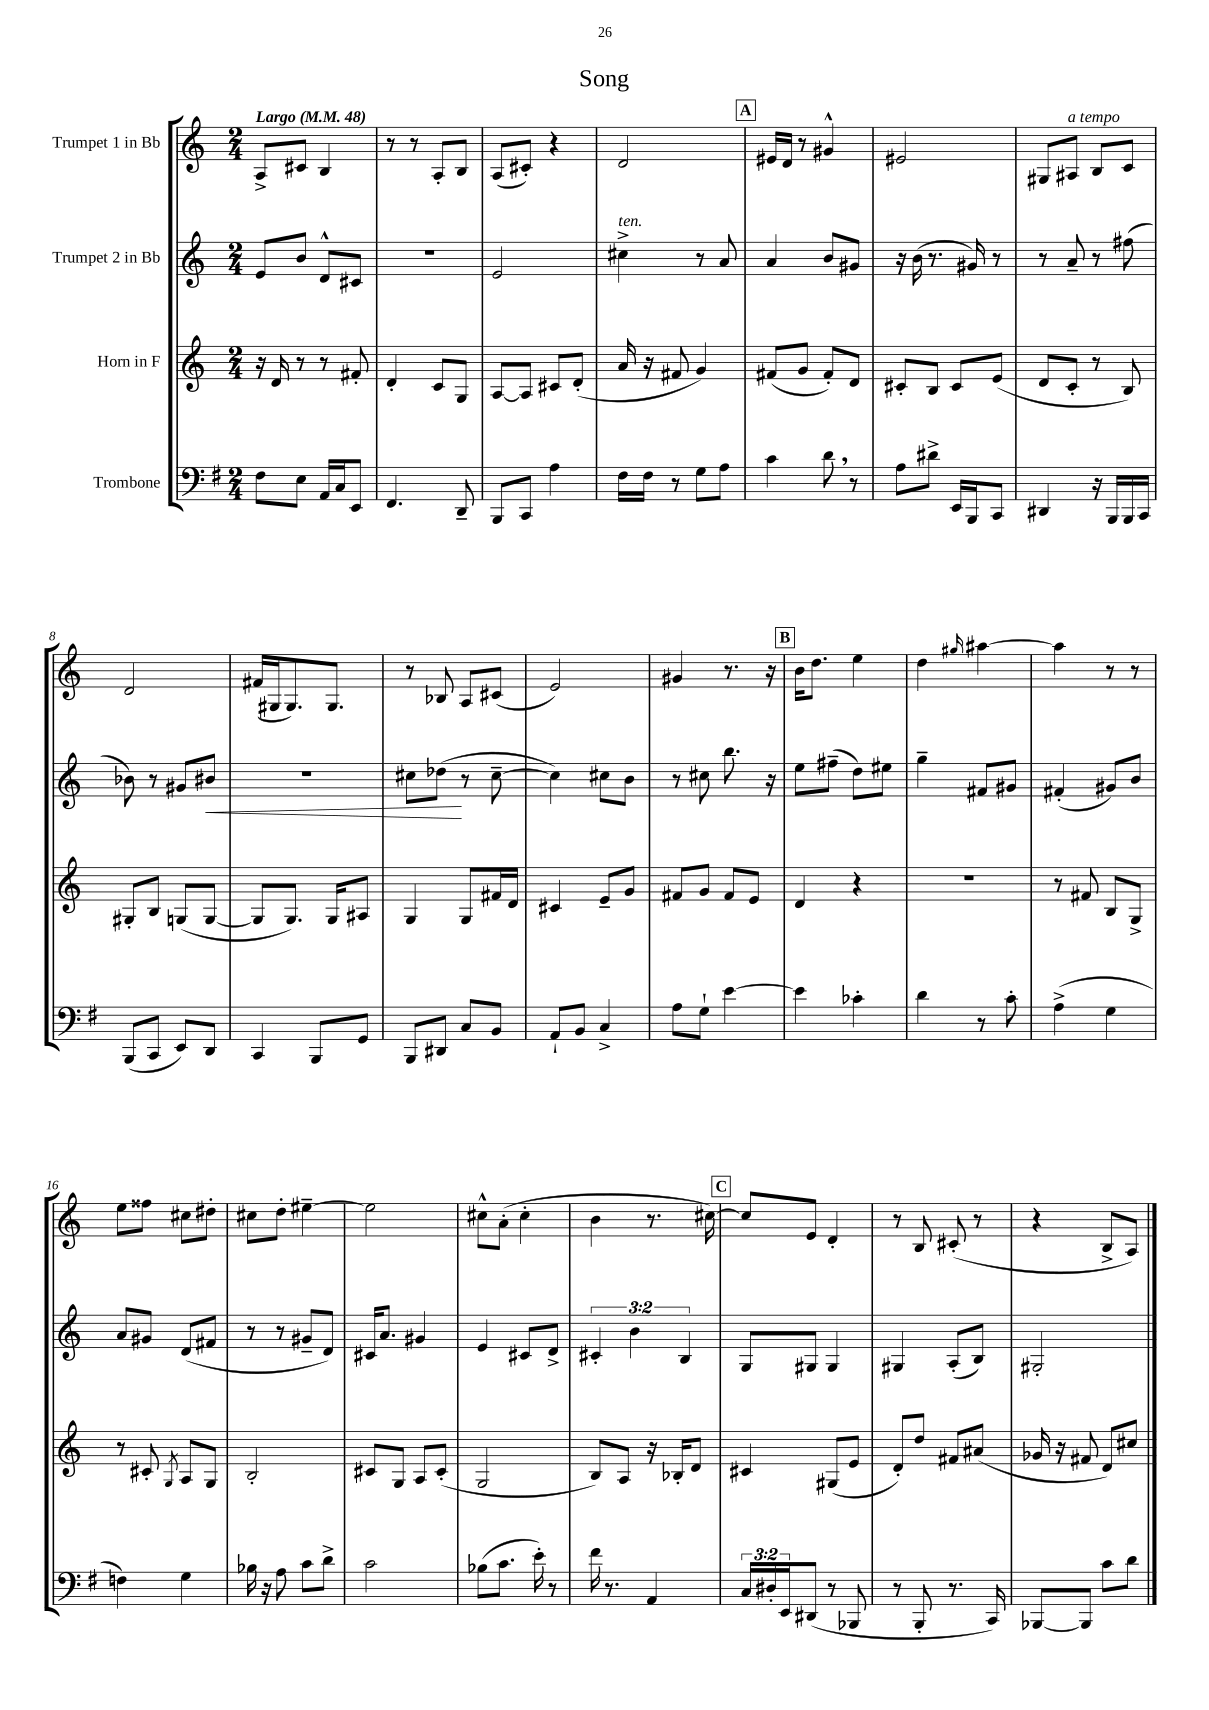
\header { title = "Song" }
<<
\new StaffGroup <<
\new Staff = "s0" \with { instrumentName = "Trumpet 1 in Bb" } {
    \clef treble \key c \major \numericTimeSignature \time 2/4 \tempo "Largo" 4 = 48
    a8-> cis'8 b4 |
    r8 r8 a8-. b8 |
    a8( cis'8-.) r4 |
    d'2 |
    \mark \markup { \box "A" } eis'16 d'16 r8 gis'4-^ |
    eis'2 |
    gis8 ais8^\markup { \italic "a tempo" } b8 c'8 |
    d'2 |
    fis'16( gis16 gis8.) gis8. |
    r8 bes8 a8 cis'8( |
    e'2) |
    gis'4 r8. r16 |
    \mark \markup { \box "B" } b'16 d''8. e''4 |
    d''4 \grace { gis''16 } ais''4~ |
    ais''4 r8 r8 |
    e''8 fisis''8 cis''8 dis''8-. |
    cis''8 d''8-. eis''4~-- |
    eis''2 |
    cis''8-^ a'8-.( cis''4-. |
    b'4 r8. cis''16~) |
    \mark \markup { \box "C" } cis''8 e'8 d'4-. |
    r8 b8 cis'8-.( r8 |
    r4 b8-> a8) \bar "|." |
}
\new Staff = "s1" \with { instrumentName = "Trumpet 2 in Bb" } {
    \clef treble \key c \major \numericTimeSignature \time 2/4 \override Staff.TupletNumber.text = #tuplet-number::calc-fraction-text
    e'8 b'8 d'8-^ cis'8 |
    R2 |
    e'2 |
    cis''4->^\markup { \italic "ten." } r8 a'8 |
    \mark \markup { \box "A" } a'4 b'8 gis'8 |
    r16 b'16( r8. gis'16) r8 |
    r8 a'8-- r8 fis''8( |
    bes'8) r8 gis'8 bis'8\< |
    r2 |
    cis''8 des''8\!( r8 cis''8~-- |
    cis''4) cis''8 b'8 |
    r8 cis''8 b''8. r16 |
    \mark \markup { \box "B" } e''8 fis''8--( d''8) eis''8 |
    g''4-- fis'8 gis'8 |
    fis'4-.( gis'8) b'8 |
    a'8 gis'8 d'8( fis'8 |
    r8 r8 gis'8-- d'8) |
    cis'16 a'8. gis'4 |
    e'4 cis'8 d'8-> |
    \tuplet 3/2 { cis'4-. b'4 b4 } |
    \mark \markup { \box "C" } g8 gis8 gis4 |
    gis4 a8-.( b8) |
    gis2-. \bar "|." |
}
\new Staff = "s2" \with { instrumentName = "Horn in F" } {
    \clef treble \key c \major \numericTimeSignature \time 2/4
    r16 d'16 r8 r8 fis'8-. |
    d'4-. c'8 g8 |
    a8~ a8 cis'8 d'8-.( |
    a'16 r16 fis'8 g'4) |
    \mark \markup { \box "A" } fis'8( g'8 fis'8-.) d'8 |
    cis'8-. b8 cis'8 e'8( |
    d'8 c'8-. r8 b8) |
    gis8-. b8 g8( g8~ |
    g8 g8.) g16 ais8 |
    g4 g8 fis'16 d'16 |
    cis'4 e'8-- g'8 |
    fis'8 g'8 fis'8 e'8 |
    \mark \markup { \box "B" } d'4 r4 |
    R2 |
    r8 fis'8 b8 g8-> |
    r8 cis'8-. \acciaccatura { g8 } a8 g8 |
    b2-. |
    cis'8 g8 a8 cis'8-.( |
    g2 |
    b8) a8 r16 bes16-. d'8 |
    \mark \markup { \box "C" } cis'4 gis8( e'8 |
    d'8-.) d''8 fis'8 ais'8( |
    ges'16 r16 fis'8 d'8) cis''8 \bar "|." |
}
\new Staff = "s3" \with { instrumentName = "Trombone" } {
    \clef bass \key g \major \numericTimeSignature \time 2/4 \override Staff.TupletNumber.text = #tuplet-number::calc-fraction-text
    fis8 e8 a,16 c16 e,8 |
    fis,4. d,8-- |
    b,,8 c,8 a4 |
    fis16 fis16 r8 g8 a8 |
    \mark \markup { \box "A" } c'4 d'8 \breathe r8 |
    a8 dis'8-> e,16 b,,16 c,8 |
    dis,4 r16 b,,16 b,,16 c,16 |
    b,,8( c,8 e,8) d,8 |
    c,4 b,,8 g,8 |
    b,,8 dis,8 c8 b,8 |
    a,8-! b,8 c4-> |
    a8 g8-! e'4~ |
    \mark \markup { \box "B" } e'4 ces'4-. |
    d'4 r8 c'8-. |
    a4->( g4 |
    f4) g4 |
    bes16 r16 a8 c'8 d'8-> |
    c'2 |
    bes8( c'8. e'16-.) r8 |
    fis'16 r8. a,4 |
    \mark \markup { \box "C" } \tuplet 3/2 { c16 dis16-. e,16 } dis,8( r8 bes,,8 |
    r8 b,,8-. r8. c,16) |
    bes,,8~ bes,,8 c'8 d'8 \bar "|." |
}
>>
>>
